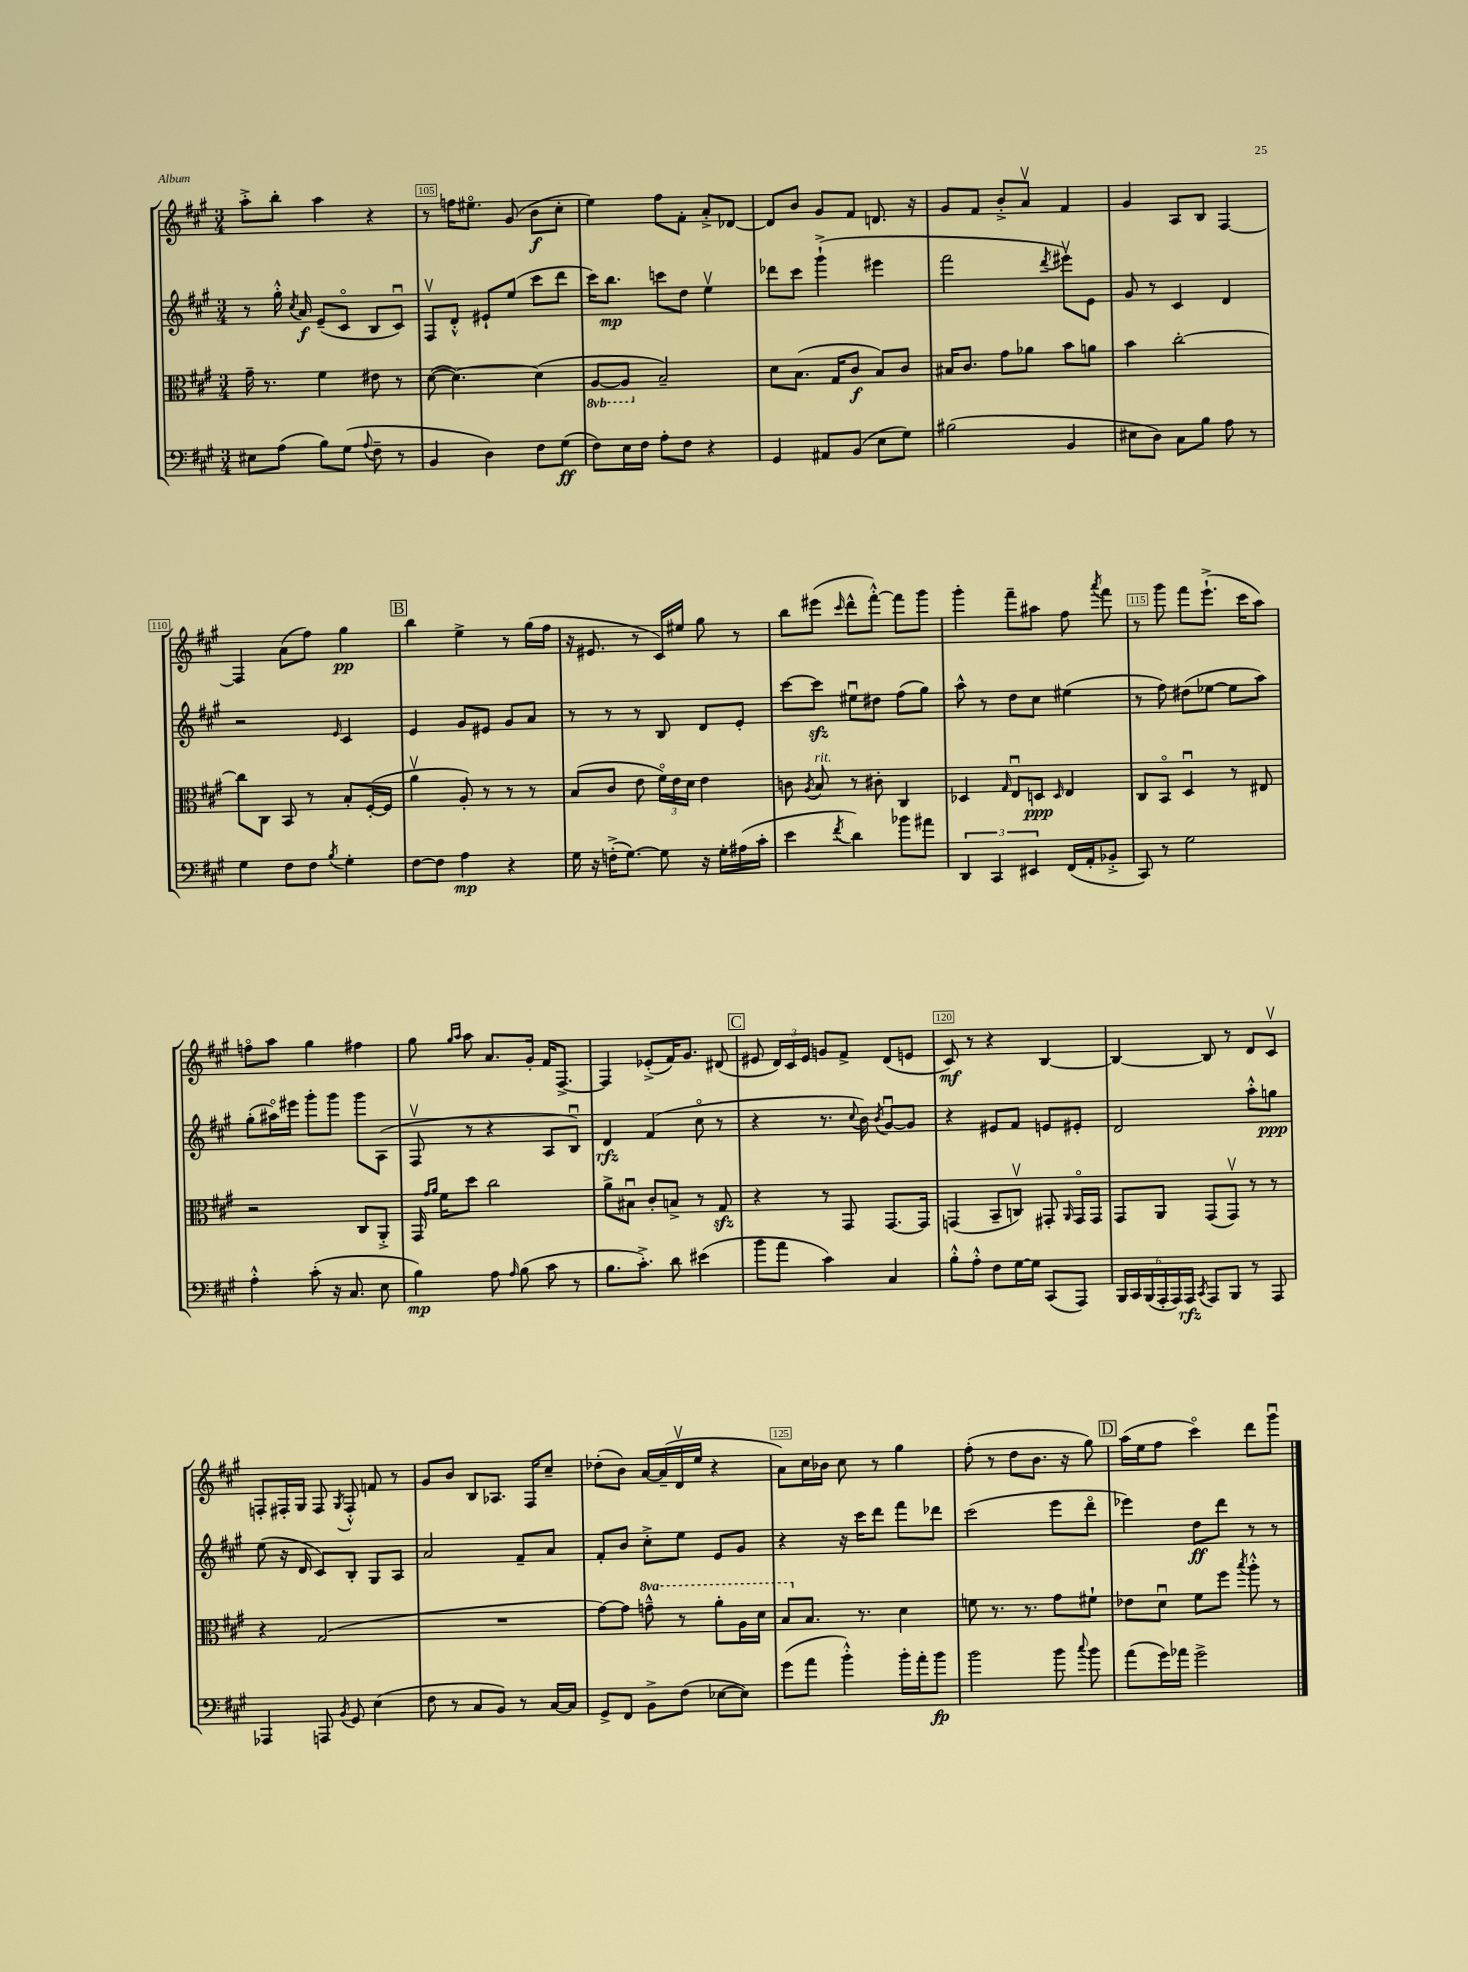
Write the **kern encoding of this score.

**kern	**kern	**kern	**kern
*staff4	*staff3	*staff2	*staff1
*clefF4	*clefC3	*clefG2	*clefG2
*k[f#c#g#]	*k[f#c#g#]	*k[f#c#g#]	*k[f#c#g#]
*M3/4	*M3/4	*M3/4	*M3/4
8E#\L	16g#~\	8r	8aa'^\L
.	8.r	.	.
(8A\J	.	16gg#'^^\	8bb'\J
.	.	8qcc#/	.
.	.	16a/	.
8B\L)	4f#\	(8e~/L	4aa\
(8G#\J	.	8c#o/J	.
8qqA/	.	.	.
8F#~\	8e#\	8B/L	4r
8r	8r	8c#u/J)	.
=	=	=	=
4BB/	([8d\	8F#v/L	8r
.	4.d\_)	8d'^^/J	16ff\LK
.	.	.	8.ee#o\J
4D\)	.	8e#`/L	.
.	.	(8ee/J	(8g#/
8F#\L	(4d\]	8ccc#\L	8b\L
(8G#\J	.	8ddd\J	8cc#'\J
=	=	=	=
8F#\L)	[8AA/L	16ccc#\LK)	4ee\)
.	.	8.bb\J	.
16E\L	8AA/]J	.	.
16F#\JJ	.	.	.
8A'\L	2B~/)	8ccc\L	8ff#\L
8F#\J	.	8dd\J	8f#'\J
4r	.	4eev\	8a'^/L
.	.	.	[8d-/J
=	=	=	=
4GG#/	8d\L	8ddd-\L	8d-/]L
.	(8.B\J	8ccc#\J	8b/J
8AA#/L	.	(4ggg#`^\	8g#/L
.	16G#/LK	.	.
(8BB/J	8c#/J	.	8f#/J
8E\L	8B/L)	4eee#\	8.d/
8G#\J)	8c#/J	.	.
.	.	.	16r
=	=	=	=
(2B#\	16B#/LK	2fff#\	8g#/L
.	8.c#/J	.	.
.	.	.	8f#/J
.	8g#\L	.	8b'^/L
.	8a-\J	.	8av/J
.	.	8qddd/	.
4BB/	8b\L	8eee#v\L)	4f#/
.	8a\J	8e\J	.
=	=	=	=
8E#\L	4b\	8g#/	4g#/
8D\J)	.	8r	.
8C#\L	[2cc#'\	4c#/	8A/L
8B\J	.	.	8B/J
8A\	.	4d/	[4F#/
8r	.	.	.
=	=	=	=
4G#\	8cc#\]L	2r	4F#/]
.	8C#\J	.	.
8F#\L	8BB/	.	(8a\L
8F#\J	8r	.	8ff#\J)
8qB/	.	16qqe/	.
4G#'\	8B'/L	4c#/	4gg#\
.	([16F#'/L	.	.
.	16F#/]JJ	.	.
=	=	=	=
[8F#\L	4av\	4e/	4bb\
8F#\]J	.	.	.
4A\	8A'/)	8g#/L	4ee^\
.	8r	8e#/J	.
4r	8r	8g#/L	8r
.	8r	8a/J	(16gg#\LL
.	.	.	16ff#\JJ
=	=	=	=
16G#\	(8B/L	8r	16r
16r	.	.	8.e#/
(16F'^\LK	8c#/J	8r	.
[8.G#\J)	.	.	.
.	8e\	8r	8r
8G#\]	24f#o\LL)	8B/	16c#/LL)
.	24e\	.	.
.	.	.	16ee#/JJ
.	24d\JJ	.	.
16r	4e\	8d/L	8gg#\
16G#'\LL	.	.	.
(16A#\	.	8e'/J	8r
16c#'\JJ	.	.	.
=	=	=	=
4e\	8c\	[8ccc#\L	8bb\L
.	8qA/	.	.
.	8B/	8ccc#\]J	(8eee#\J
8qf#/	.	.	16qqccc#/
4d\)	8r	8ee#u\L	8ddd^^\L
.	8c#'\	8dd#\J	[8fff#'^^\J)
8b-\L	4C#/	(8ff#\L	8fff#\]L
8a#\J	.	8gg#\J)	8ggg#\J
=	=	=	=
6DD/	4D-/	8aa^^\	4ggg#'\
.	.	8r	.
6CC#/	.	.	.
.	16qqG#/	.	.
.	8Eu/L	8dd\L	8fff#~\L
6EE#/	.	.	.
.	8D/J	8cc#\J	8aa#\J
.	16qqD/	.	.
(16FF#/LL	4E/	(4ee#\	8ff#\
16AA'/J	.	.	.
.	.	.	8qaaa/
8BB-'^/J	.	.	8fff#\
=	=	=	=
8CC#/)	8C#/L	8r	8r
8r	8BBo/J	8ff#\)	8ggg#\
2G#\	4Du/	(8dd#\L	8fff#\L
.	.	[8ee-\J	(8.eee`^\J
.	8r	8ee-\]L	.
.	.	.	16ccc#\LK
.	8E#/	8aa\J)	8aa\J)
=	=	=	=
4A'^^\	2r	(8gg#'\L	8ffo\L
.	.	16aa#o\L)	8aa\J
.	.	16eee#\JJ	.
(8c#'\	.	8ggg#'\L	4gg#\
16r	.	8ggg#\J	.
8.C#/	.	.	.
.	8C#/L	8ggg#\L	4ff#\
8E\	8AA'^/J	(8A\J	.
=	=	=	=
4B\)	16GG#/	8F#v/	8gg#\
.	16qqg#/LL	.	.
.	16qqa/JJ	.	.
.	16f#\LK	.	.
.	.	.	16qqgg#/LL
.	.	.	16qqaa/JJ
.	8dd\J	8r	8aa\
8A\	2cc#\	4r	8.a/L
16qqA/	.	.	.
(8B\	.	.	.
.	.	.	16g#'/Jk
8c#\	.	8A/L	16f#/LK
.	.	.	[8.F#^/J
8r	.	8Bu/J)	.
=	=	=	=
8.B\L	8a^\L	4d/	4F#/]
.	8B#u\J	.	.
8.c#'^\J)	.	.	.
.	8c#'/L	(4f#/	(8e-'^/L
8d\	8B^/J	.	16f#/K)
.	.	.	8.g#/J
(4e#\	8r	8cc#o\	.
.	8G#/	8r	(8d#/
=	=	=	=
8b\L	4r	4r	8e#/
8a\J	.	.	24d/LL)
.	.	.	24c#/
.	.	.	24e#/JJ
4c#\)	8r	8.r	8g/L
.	8GG#/	.	8f#^/J
.	.	8qqcc#/	.
.	.	16b\)	.
.	.	8qb/	.
4C#/	[8.GG#/L	[8g#u/L	(8d/L
.	.	8g#/]J	8e/J
.	16GG#/]Jk	.	.
=	=	=	=
8B'^^\L	(4GG/	4r	8c#/)
8A'^^\J	.	.	8r
8F#\L	8BB~/L	8e#/L	4r
[16G#\L	8Cv/J)	8f#/J	.
16G#\]JJ	.	.	.
(8CC#/L	8GG#'/	8e/L	[4B/
.	16qqAA/	.	.
8AAA/J)	16GG#o/LL	8e#'/J	.
.	16GG#/JJ	.	.
=	=	=	=
24BBB/LL	8GG#/L	2d/	4B/_
24CC#/	.	.	.
(24BBB/	.	.	.
24AAA'/	8AA/J	.	.
24AAA/)	.	.	.
24AAA/JJ	.	.	.
8qCC#/	.	.	.
8AAA/L	(8GG#/L	.	8B/]
8BBB/J	8GG#v/J)	.	8r
8r	8r	8aa'^^\L	8d/L
8AAA/	8r	8gg\J	8c#v/J
=	=	=	=
4AAA-/	4r	(8ee\	8F'/L
.	.	16r	16F#'/L
.	.	16d/	16G#/JJ
8AAA/	(2G#/	8c#/L)	8F#/
8qBB/	.	.	8qG#/
8GG#/	.	8B'/J	8F#'^^/
(4E\	.	8G#/L	8f/
.	.	8A/J	8r
=	=	=	=
8F#\	2.r	2a/	8g#/L
8r	.	.	8b/J
8C#/L	.	.	8B/L
8BB/J)	.	.	8.A-/J
8r	.	8f#~/L	.
.	.	.	16F#/LK
[16C#/LL	.	8a/J	8cc#~/J
16C#/]JJ	.	.	.
=	=	=	=
8GG#^/L	[8g#\L)	8f#'/L	(8dd-'\L
8FF#/J	8g#\]J	8b/J	8b\J)
8BB^\L	8gg~^^\	8cc#'^\L	[16a/LL
.	.	.	(16a~/]
(8F#\J	8r	8ee\J	16dv/
.	.	.	16ee/JJ
[8E-\L	8aa'\L	8e/L	4r
8E-\]J)	16a\L	8g#/J	.
.	16dd\JJ	.	.
=	=	=	=
(8g#\L	8b/L	4r	8a\L)
8a\J	8.B/J	.	16cc#\L
.	.	.	16b-\JJ
4b'^^\)	.	16r	8cc#\
.	8.r	16ccc#\LK	.
.	.	8ddd\J	8r
16b'\LL	4d\	8fff#\L	4gg#\
16a'\J	.	.	.
8b\J	.	8ddd-\J	.
=	=	=	=
2b\	8f\	(2ccc#\	(8ff#'\
.	8.r	.	8r
.	.	.	8dd\L
.	8.r	.	.
.	.	.	8.b\J
8b\	8g#\L	8eee\L	.
.	.	.	16r
8qqcc#/	.	.	.
8b\	8f#`\J	8dddo\J	8gg#\)
=	=	=	=
(8a\L	8e-\L	4eee-\)	(16aa\LL
.	.	.	16ee\J
16g#\L)	8du\J	.	8ff#\J
16a-\JJ	.	.	.
2g#^\	8f#\L	8dd\L	4ccc#o\)
.	8ff#\J	8ddd\J	.
.	8qbb/	.	.
.	8aa'^^\	8r	8ddd\L
.	8r	8r	8ggg#u\J
==	==	==	==
*-	*-	*-	*-
